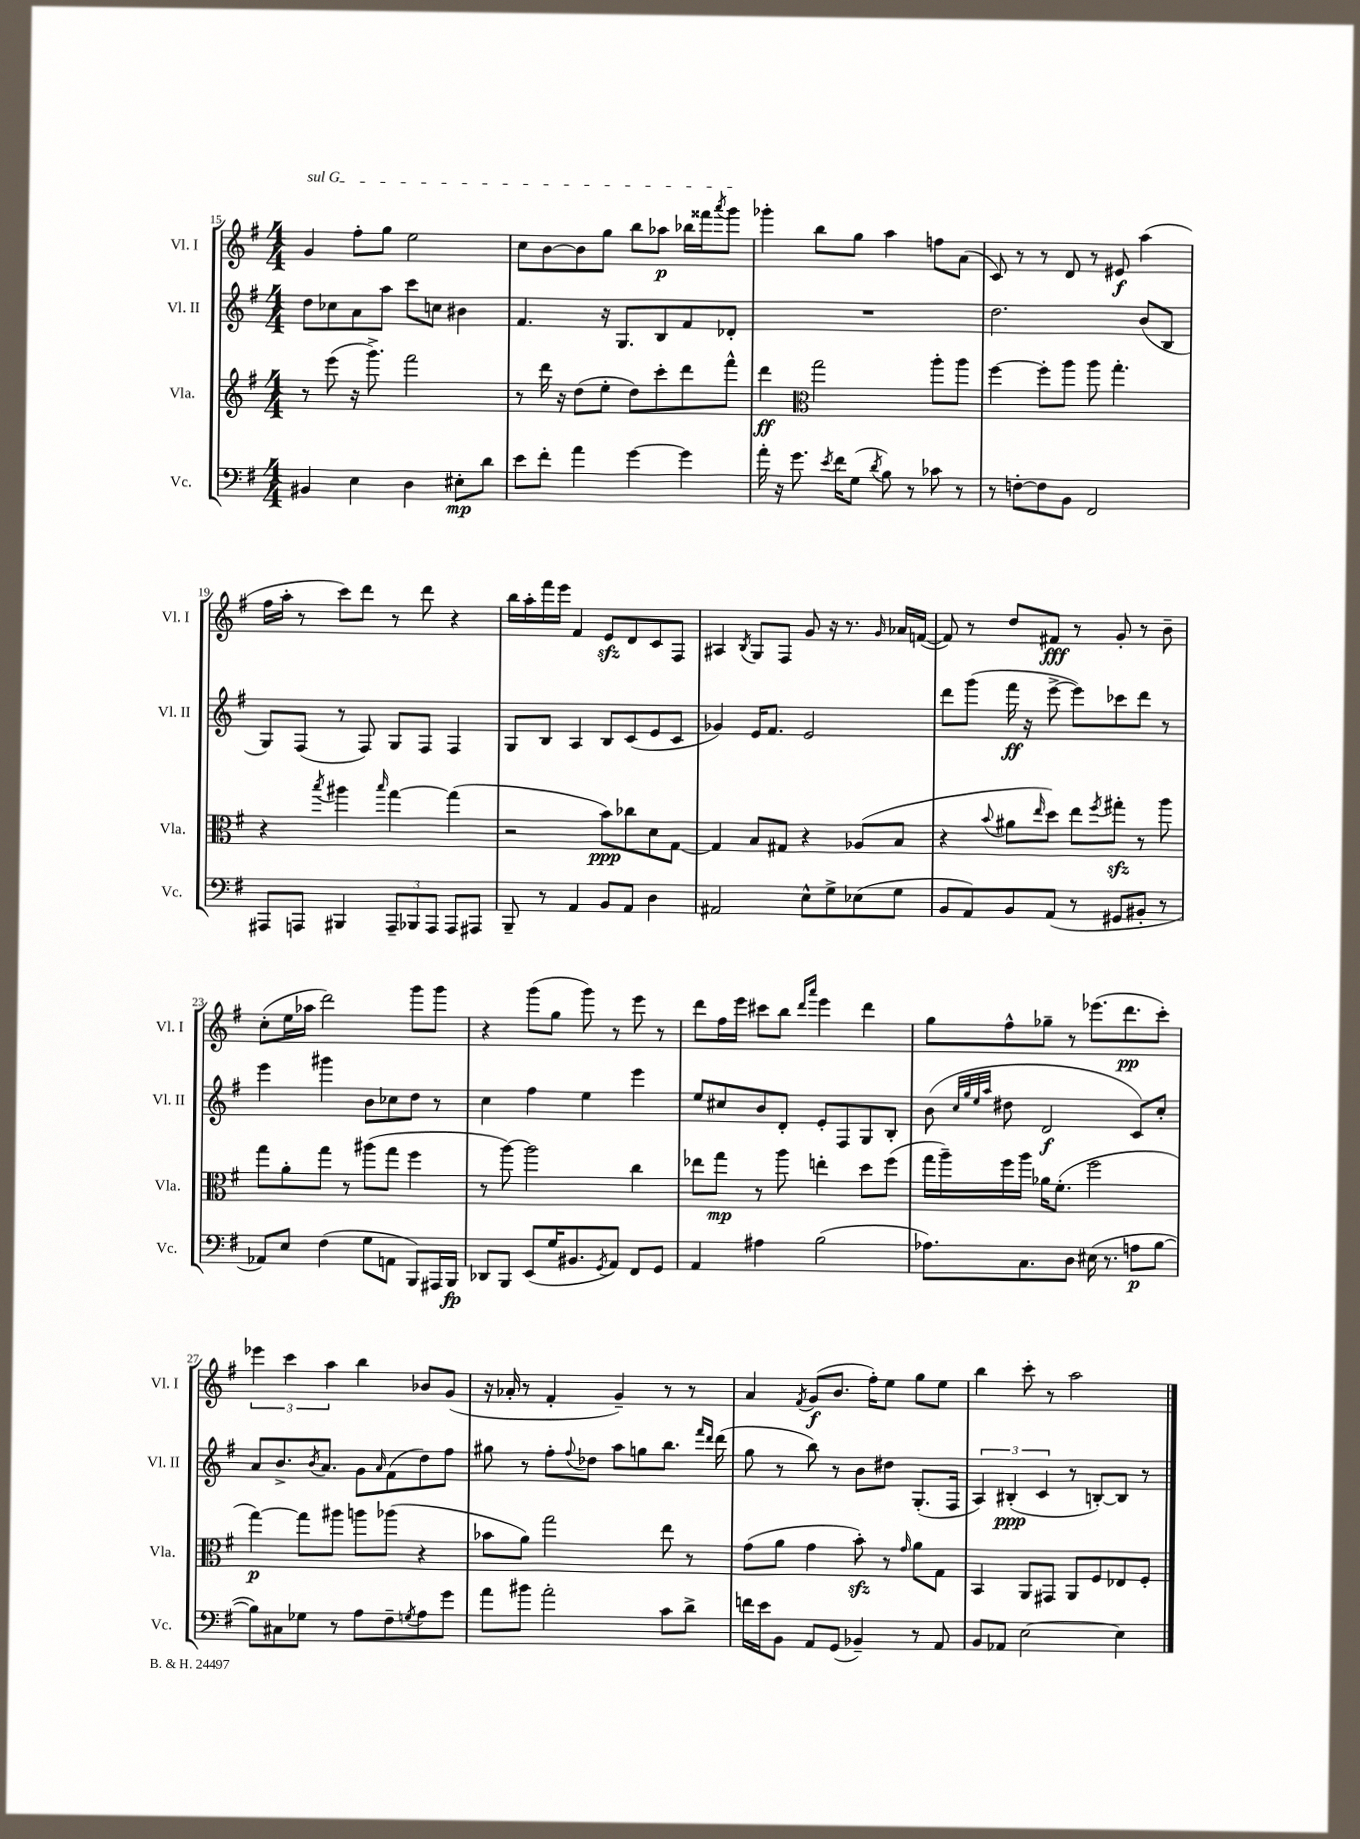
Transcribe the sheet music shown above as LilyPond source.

<<
\new StaffGroup <<
\new Staff = "s0" \with { instrumentName = "Vl. I" shortInstrumentName = "Vl. I" } {
    \clef treble \key g \major \numericTimeSignature \time 4/4
    \once \override TextSpanner.bound-details.left.text = \markup { \italic "sul G" } g'4\startTextSpan fis''8-. g''8 e''2 |
    c''8 b'8~ b'8 g''8 b''8 aes''8\p bes''16 fisis'''16 \acciaccatura { a'''8 } g'''8\stopTextSpan |
    ges'''4-. b''8 g''8 a''4 f''8 a'8( |
    c'8) r8 r8 d'8 r8 eis'8\f a''4( |
    fis''16 a''16-. r8 c'''8) d'''8 r8 d'''8 r4 |
    b''16 a''16-. fis'''16 e'''16 fis'4 e'8\sfz d'8 c'8 fis8 |
    ais4 \acciaccatura { b8 } g8 fis8 g'8 r16 r8. \grace { g'16 } aes'16 f'16~( |
    f'8) r8 d''8 fis'8\fff r8 g'8-. r8 b'8-- |
    c''8-.( e''16 aes''16 d'''2) g'''8 g'''8 |
    r4 g'''8( g''8 g'''8) r8 e'''8 r8 |
    d'''8 fis''16 e'''16 cis'''8 b''8 \grace { d'''16 a'''16 } e'''4 d'''4 |
    g''8 fis''8-^ ges''8-- r8 ees'''8.( d'''8.\pp c'''8-.) |
    \tuplet 3/2 { ees'''4 c'''4 a''4 } b''4 bes'8 g'8( |
    r16 aes'16-. r8 fis'4-. g'4--) r8 r8 |
    a'4 \acciaccatura { fis'8 } g'8\f( b'8. fis''16-.) e''8 g''8 e''8 |
    b''4 c'''8-. r8 a''2 \bar "|." |
}
\new Staff = "s1" \with { instrumentName = "Vl. II" shortInstrumentName = "Vl. II" } {
    \clef treble \key g \major \numericTimeSignature \time 4/4
    d''8 ces''8 a'8 a''8 c'''8 c''8 bis'4 |
    fis'4. r16 g8. b8 fis'8 des'8-. |
    R1 |
    d''2. b'8( b8 |
    g8) fis8( r8 fis8) g8 fis8 fis4 |
    g8 b8 a4 b8 c'8( e'8 c'8 |
    ges'4) e'16 fis'8. e'2 |
    d'''8 g'''8( fis'''16\ff r16 e'''8~-> e'''8) ces'''8 d'''8 r8 |
    e'''4 gis'''4 b'8 ces''8 d''8 r8 |
    c''4 fis''4 e''4 e'''4 |
    e''8 cis''8 b'8 d'8-. e'8-. fis8 g8 b8-. |
    b'8( \grace { c''32 g''32 e''32 a''32 } dis''8 d'2\f c'8) c''8-. |
    a'8 b'8.-> \acciaccatura { b'8 } a'8. g'8 \grace { a'16 } fis'8( d''8) fis''8 |
    gis''8 r8 fis''8-. \appoggiatura { fis''8 } des''8 a''8 g''8 b''8. \grace { fis'''16 d'''16 } d'''16( |
    g''8 r8 b''8) r8 b'8 dis''8 g8.-.( fis16 |
    \tuplet 3/2 { a4) bis4-.\ppp( c'4 } r8 b8~-.) b8 r8 \bar "|." |
}
\new Staff = "s2" \with { instrumentName = "Vla." shortInstrumentName = "Vla." } {
    \clef treble \key g \major \numericTimeSignature \time 4/4
    r8 e'''8( r16 g'''8.->) fis'''2 |
    r8 d'''16 r16 d''8( e''8-. d''8) c'''8-. d'''8 fis'''8-^ |
    d'''4\ff \clef alto g''2 a''8-. a''8 |
    fis''4~ fis''8-. a''8 a''8 g''4.-. |
    r4 \acciaccatura { b''8 } ais''4 \grace { b''16 } g''4~ g''4( |
    r2 b'8\ppp) ces''8 d'8 g8~ |
    g4 b8 gis8 r4 aes8( b8 |
    r4 \appoggiatura { b'8 } ais'8 \grace { e''16 } d''8) e''8 \acciaccatura { fis''8 } gis''8-.\sfz r8 a''8 |
    g''8 a'8-. g''8 r8 ais''8( g''8 fis''4 |
    r8 a''8~) a''2 c''4 |
    ees''8 g''8\mp r8 a''8 e''4-. d''8 fis''8( |
    g''16 a''16--) fis''16 a''16 aes'16 fis'8.-.( fis''2 |
    g''4~\p) g''8 ais''8 a''8 aes''8( r4 |
    bes'8 a'8) g''2 e''8 r8 |
    g'8( a'8 g'4 b'8-.\sfz) r8 \grace { g'16 } a'8 g8 |
    b,4 a,8 gis,8 a,8 fis8 ees8 fis8-. \bar "|." |
}
\new Staff = "s3" \with { instrumentName = "Vc." shortInstrumentName = "Vc." } {
    \clef bass \key g \major \numericTimeSignature \time 4/4
    bis,4 e4 d4 eis8-.\mp d'8 |
    e'8 fis'8-. a'4 g'4~ g'4 |
    a'16-. r16 g'8. \acciaccatura { e'8 } fis'16 g8( \acciaccatura { d'8 } b8) r8 ces'8 r8 |
    r8 f8~-. f8 b,8 fis,2 |
    ais,,8 a,,8 bis,,4 \tuplet 3/2 { a,,8-- bes,,8 a,,8 } a,,8 ais,,8 |
    b,,8-- r8 a,4 b,8 a,8 d4 |
    ais,2 e8-^ g8-> ees8( g8 |
    b,8 a,8) b,8 a,8( r8 gis,8 bis,8-. r8 |
    aes,8) e8 fis4( g8 a,8 b,,8) ais,,16 b,,16\fp |
    des,8 b,,8 e,8( g16 bis,8. \acciaccatura { g,8 } a,8) fis,8 g,8 |
    a,4 ais4 b2( |
    aes8.) c8. d8 eis16( r8. a8\p b8~ |
    b8) cis8 ges8 r8 a8 fis8-- \acciaccatura { g8 } a8 g'8 |
    a'8 bis'8 a'2-. c'8 d'8-> |
    f'16 e'16 b,8 a,8 g,8( bes,4--) r8 a,8 |
    b,8 aes,8 e2~ e4 \bar "|." |
}
>>
>>
\layout { \context { \Score currentBarNumber = #15 } }
